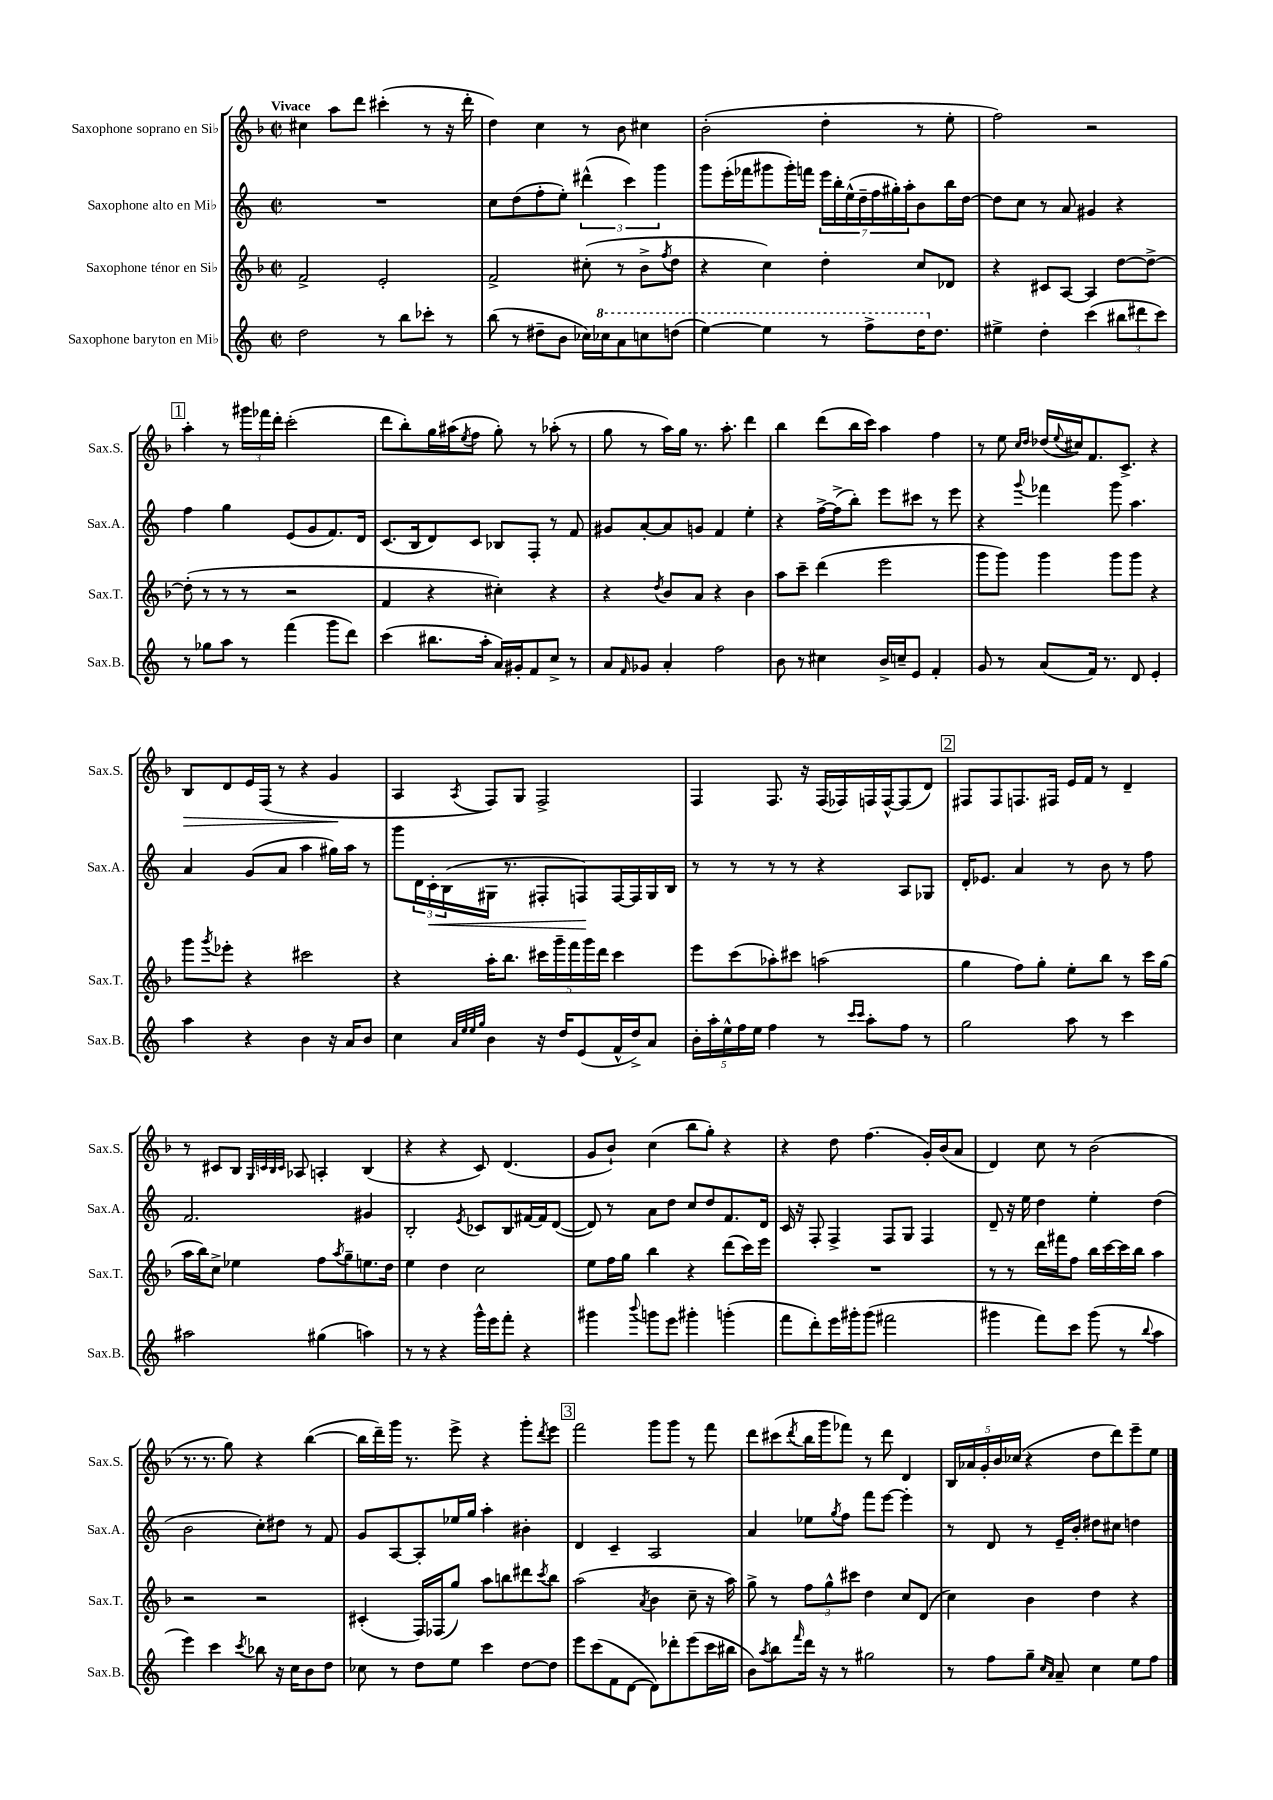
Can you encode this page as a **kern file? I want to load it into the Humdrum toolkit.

**kern	**kern	**kern	**dynam	**kern	**dynam
*part4	*part3	*part2	*part2	*part1	*part1
*staff4	*staff3	*staff2	*staff2	*staff1	*staff1
*I"Saxophone baryton en Mi♭	*I"Saxophone ténor en Si♭	*I"Saxophone alto en Mi♭	*	*I"Saxophone soprano en Si♭	*
*I'Sax.B.	*I'Sax.T.	*I'Sax.A.	*	*I'Sax.S.	*
*clefG2	*clefG2	*clefG2	*	*clefG2	*
*k[]	*k[b-]	*k[]	*	*k[b-]	*
*M2/2	*M2/2	*M2/2	*	*M2/2	*
*met(c|)	*met(c|)	*met(c|)	*	*met(c|)	*
=1	=1	=1	=1	=1	=1
!	!	!	!	!LO:TX:a:B:t=Vivace	!
2dd\	2f^/	1r	.	4cc#X\	.
.	.	.	.	8aa\L	.
.	.	.	.	8ddd\J	.
8r	2e'/	.	.	(4ccc#X'\	.
8bb\L	.	.	.	.	.
8ccc-X'\J	.	.	.	8r	.
8r	.	.	.	16r	.
.	.	.	.	16ddd'\	.
=2	=2	=2	=2	=2	=2
(8bb\	2f^/	8cc\L	.	4dd\)	.
8r	.	(8dd\	.	.	.
8dd#X~\L	.	8ff'\	.	4cc\	.
8b\J	.	8ee'\J)	.	.	.
16cc-X\LL)	(8cc#X'\	(6ddd#X^^\	.	8r	.
*8va	*	*	*	*	*
16ccc-X\J	.	.	.	.	.
8aa\	8r	.	.	8b-\	.
.	.	6ccc\)	.	.	.
8cccn\	8b-^\L	.	.	4cc#X\	.
.	.	6ggg\	.	.	.
.	8qff/	.	.	.	.
(8dddn\J	8dd\J	.	.	.	.
=3	=3	=3	=3	=3	=3
[4eee\)	4r	8ggg\L	.	(2b-'\	.
.	.	(16eee'\L	.	.	.
.	.	16fff-X\J	.	.	.
4eee\]	4cc\)	8ggg#X\	.	.	.
.	.	16ggg#'\L)	.	.	.
.	.	16fffn\JJ	.	.	.
8r	4dd'\	28eee\LL	.	4dd'\	.
.	.	28bb'\	.	.	.
.	.	(28ee^^\	.	.	.
.	.	28dd~\	.	.	.
8fff^\L	.	.	.	.	.
.	.	28ff\	.	.	.
.	.	28gg#X'\)	.	.	.
.	.	28aa'\J	.	.	.
16ddd\K	8cc/L	8b\	.	8r	.
*X8va	*	*	*	*	*
8.dd\J	.	.	.	.	.
.	8d-X/J	16bb\L	.	8ee'\	.
.	.	[16dd\JJ	.	.	.
=4	=4	=4	=4	=4	=4
4ee#X^\	4r	8dd\L]	.	2ff\)	.
.	.	8cc\J	.	.	.
4dd'\	8c#X/L	8r	.	.	.
.	[8A/J	8a/	.	.	.
(4ccc\	4A/]	4g#X/	.	2r	.
12bb#X\L	[8dd\L	4r	.	.	.
12ddd#X\	.	.	.	.	.
.	8dd^\J_	.	.	.	.
12ccc\J)	.	.	.	.	.
!!LO:LB:g=z
!!LO:REH:place=s1:t=1
=5	=5	=5	=5	=5	=5
8r	(8dd'\]	4ff\	.	4aa'\	.
8gg-X\L	8r	.	.	.	.
8aa\J	8r	4gg\	.	8r	.
8r	8r	.	.	24ggg#X\LL	.
.	.	.	.	24fff-X\	.
.	.	.	.	24ddd'\JJ	.
(4fff\	2r	(8e/L	.	(2ccc'\	.
.	.	8g/	.	.	.
8ggg\L	.	8.f/)	.	.	.
8ddd\J)	.	.	.	.	.
.	.	16d/Jk	.	.	.
=6	=6	=6	=6	=6	=6
(4ccc\	4f/	(8.c/L	.	8ddd\L	.
.	.	.	.	8bb-'\)	.
.	.	16B/k	.	.	.
8.bb#X\L	4r	8d/)	.	16gg\L	.
.	.	.	.	(16aa#X\J	.
.	.	.	.	8qee/	.
.	.	8c/J	.	8ff\J	.
16aa'\Jk	.	.	.	.	.
16a/LL)	4cc#X'\)	8B-X/L	.	8gg'\)	.
16g#X'/J	.	.	.	.	.
8f/	.	8F'/J	.	8r	.
8cc^/J	4r	8r	.	(8aa-X'\	.
8r	.	8f/	.	8r	.
=7	=7	=7	=7	=7	=7
8a/L	4r	8g#X/L	.	8gg\	.
16qqf/	.	.	.	.	.
8g-X/J	.	[8a'/	.	8r	.
.	8qdd/	.	.	.	.
4a'/	8b-/L	8a/]	.	16aa\LL)	.
.	.	.	.	16gg\JJ	.
.	8a/J	8gn/J	.	8.r	.
2ff\	4r	4f/	.	.	.
.	.	.	.	8.aa'\	.
.	4b-\	4ee'\	.	4ddd\	.
=8	=8	=8	=8	=8	=8
8b\	8aa\L	4r	.	4bb-\	.
8r	8ccc~\J	.	.	.	.
4cc#X\	(4ddd\	[16ff^\LL	.	(8ddd\L	.
.	.	(16ff^\J]	.	.	.
.	.	8bb'\J)	.	16bb-\L	.
.	.	.	.	16ccc\JJ)	.
16b^/LL	2eee\	8eee\L	.	4aa\	.
16ccn~/J	.	.	.	.	.
8e/J	.	8ccc#X\J	.	.	.
4f'/	.	8r	.	4ff\	.
.	.	8eee\	.	.	.
=9	=9	=9	=9	=9	=9
8g/	8ggg\L	4r	.	8r	.
8r	8ggg\J)	.	.	8ee\	.
.	.	.	.	16qqcc/LL	.
.	.	8qqggg/	.	16qqdd/JJ	.
(8a/L	4ggg\	4fff-X\	.	(16dd-X/LL	.
.	.	.	.	8qqee/	.
.	.	.	.	16cc#X/J)	.
16f/Jk)	.	.	.	8.f/	.
8.r	.	.	.	.	.
.	8ggg\L	8ggg\	.	.	.
.	.	.	.	8.c^/J	.
8d/	8ggg\J	4.aa\	.	.	.
4e'/	4r	.	.	4r	.
!!LO:LB:g=z
=10	=10	=10	=10	=10	=10
!	!	!	!	!	!LO:HP:b
4aa\	8ggg\L	4a/	.	8B-/L	>
.	8qggg/	.	.	.	.
.	8eee-X'\J	.	.	8d/	.
4r	4r	(8g/L	.	16e/L	.
.	.	.	.	(16F/JJ	.
.	.	8a/J	.	8r	.
4b\	2ccc#X\	4aa\	.	4r	.
16r	.	16gg#X\LL)	.	4g/	.
16a/KL	.	16aa\JJ	.	.	.
8b/J	.	8r	.	.	.
.	.	.	.	.	]
=11	=11	=11	=11	=11	=11
4cc\	4r	8ggg\L	.	4A/	.
.	.	24d\L	.	.	.
!	!	!	!LO:HP:b	!	!
.	.	24c'\	<	.	.
.	.	(24B\	.	.	.
32qqa/LLL	.	.	.	.	.
32qqee/	.	.	.	.	.
32qqee/	.	.	.	.	.
32qqgg/JJJ	.	.	.	8qA/	.
4b\	16aa'\KL	16G#X\JJ	.	8F/L)	.
.	8.bb-\J	8.r	.	.	.
.	.	.	.	8G/J	.
16r	20ccc#X\LL	8F#X'/L	.	2F^/	.
.	20ggg~\	.	.	.	.
16dd/KL	.	.	.	.	.
.	20fff\	.	.	.	.
(8e/	.	8Fn/)	.	.	.
.	20ggg\	.	.	.	.
.	20ddd\JJ	.	.	.	.
16f^^/L	4ccc#\	[16F/L	[	.	.
16dd^/J)	.	16F/]	.	.	.
8a/J	.	16G#/	.	.	.
.	.	16B/JJ	.	.	.
=12	=12	=12	=12	=12	=12
20b'\LL	8eee\L	8r	.	4F/	.
20aa'\	.	.	.	.	.
20ee^^\	.	.	.	.	.
.	(8ccc\	8r	.	.	.
20ff\	.	.	.	.	.
20ee\JJ	.	.	.	.	.
4ff\	8aa-X'\)	8r	.	8.F/	.
.	8ccc#X\J	8r	.	.	.
.	.	.	.	16r	.
8r	(2aan\	4r	.	(16F/LL	.
.	.	.	.	16F-X/)	.
16qqccc/LL	.	.	.	.	.
16qqccc/JJ	.	.	.	.	.
8aa'\L	.	.	.	16Fn/	.
.	.	.	.	[16F^^/J	.
8ff\J	.	8A/L	.	(8F/]	.
8r	.	8G-X/J	.	8d/J)	.
!!LO:REH:place=s1:t=2
=13	=13	=13	=13	=13	=13
2gg\	4gg\	16d'/KL	.	8F#X/L	.
.	.	8.e-X/J	.	.	.
.	.	.	.	8F#/	.
.	8ff\L)	4a/	.	8.Fn/	.
.	8gg'\J	.	.	.	.
.	.	.	.	16F#X/Jk	.
8aa\	8ee'\L	8r	.	16e/LL	.
.	.	.	.	16f/JJ	.
8r	8bb-\J	8b\	.	8r	.
4ccc\	8r	8r	.	4d~/	.
.	16ccc\LL	8ff\	.	.	.
.	(16gg\JJ	.	.	.	.
!!LO:LB:g=z
=14	=14	=14	=14	=14	=14
2aa#X\	16aa\LL	2.f/	.	8r	.
.	16bb-\J)	.	.	.	.
.	8cc^\J	.	.	8c#X/L	.
.	4ee-X\	.	.	8B-/J	.
.	.	.	.	32qqG/LLL	.
.	.	.	.	32qqcn/	.
.	.	.	.	32qqB-/	.
.	.	.	.	32qqc/JJJ	.
.	.	.	.	8A-X/	.
(4gg#X\	8ff\L	.	.	4An'/	.
.	8qaa/	.	.	.	.
.	8gg~\	.	.	.	.
4aan\)	8.een\	4g#X/	.	(4B-/	.
.	16dd\Jk	.	.	.	.
=15	=15	=15	=15	=15	=15
8r	4ee\	2B'/	.	4r	.
8r	.	.	.	.	.
4r	4dd\	.	.	4r	.
.	.	8qe/	.	.	.
16ggg^^\LL	2cc\	8c-X/L	.	8c/)	.
16eee\J	.	.	.	.	.
8fff'\J	.	8B/	.	(4.d/	.
4r	.	[16f#X/L	.	.	.
.	.	16f#/J]	.	.	.
.	.	([8d/J	.	.	.
=16	=16	=16	=16	=16	=16
4ggg#X\	8ee\L	8d/])	.	8g/L	.
.	16ff\L	8r	.	8b-`/J)	.
.	16gg\JJ	.	.	.	.
8qqbbb/	.	.	.	.	.
8gggn\L	4bb-\	8a\L	.	(4cc\	.
8eee\J	.	8dd\J	.	.	.
4ggg#X'\	4r	8cc/L	.	8bb-\L	.
.	.	8dd/	.	8gg'\J)	.
(4gggn'\	(8ddd\L	8.f/	.	4r	.
.	16ccc\L)	.	.	.	.
.	16eee\JJ	16d/Jk	.	.	.
=17	=17	=17	=17	=17	=17
8fff\L	1r	16c/	.	4r	.
.	.	16r	.	.	.
8ddd'\)	.	8F'/	.	.	.
16eee\L	.	4F^/	.	8dd\	.
16ggg#X'\J	.	.	.	.	.
(8ggg#\J	.	.	.	(4.ff\	.
2fff#X\	.	8F/L	.	.	.
.	.	8G/J	.	.	.
.	.	4F/	.	16g'/LL)	.
.	.	.	.	(16b-/J	.
.	.	.	.	8a/J	.
=18	=18	=18	=18	=18	=18
4ggg#X\	8r	8d~/	.	4d/)	.
.	8r	16r	.	.	.
.	.	16ee\	.	.	.
8fff\L)	16ddd\LL	4dd\	.	8cc\	.
.	16fff#X\J	.	.	.	.
8ccc\J	8ff\J	.	.	8r	.
(8ggg#\	16bb-\LL	4ee'\	.	(2b-\	.
.	[16ccc\	.	.	.	.
8r	16ccc\]	.	.	.	.
.	16bb-\JJ	.	.	.	.
8qqbb/	.	.	.	.	.
4aa\	4aa\	(4dd\	.	.	.
!!LO:LB:g=z
=19	=19	=19	=19	=19	=19
4eee\)	2r	2b\	.	8.r	.
.	.	.	.	8.r	.
4ccc\	.	.	.	.	.
.	.	.	.	8gg\)	.
8qccc/	.	.	.	.	.
8bb-X\	2r	8cc'\L)	.	4r	.
16r	.	8dd#X\J	.	.	.
16cc\KL	.	.	.	.	.
8b\	.	8r	.	([4bb-\	.
8dd\J	.	8f/	.	.	.
=20	=20	=20	=20	=20	=20
8cc-X\	(4c#X'/	8g/L	.	16bb-\LL]	.
.	.	.	.	16ddd~\)	.
8r	.	[8A/	.	16ggg\JJ	.
.	.	.	.	8.r	.
8dd\L	16F/LL)	8A'/]	.	.	.
.	(16F-X/J	.	.	.	.
8ee\J	8gg/J)	16ee-X/L	.	8eee^\	.
.	.	16gg/JJ	.	.	.
4ccc\	8aa\L	4aa'\	.	4r	.
.	8bbn\	.	.	.	.
[8dd\L	8ddd#X\	4b#X'\	.	8ggg'\L	.
.	8qccc/	.	.	8qddd/	.
8dd\J]	8bb\J	.	.	8eee\J	.
!!LO:REH:place=s1:t=3
=21	=21	=21	=21	=21	=21
8eee\L	(2aa\	4d/	.	2fff\	.
(8ccc\	.	.	.	.	.
8f\	.	4c~/	.	.	.
[8d\J	.	.	.	.	.
.	8qa/	.	.	.	.
8d\L])	4b-\	2A/	.	8ggg\L	.
8ddd-X'\	.	.	.	8ggg\J	.
(8eee\	8cc~\	.	.	8r	.
16ccc\L	16r	.	.	8fff\	.
16bb#X\JJ	16aa\)	.	.	.	.
=22	=22	=22	=22	=22	=22
8b\L)	8gg^\	4a/	.	8ddd\L	.
8qaa/	.	.	.	.	.
8bb\	8r	.	.	(8ccc#X\	.
16qqfff/	.	.	.	8qddd/	.
16ddd\Jk	12ff\L	8ee-X\L	.	16bb-\L	.
16r	.	.	.	16ggg\J	.
.	12gg^^\	.	.	.	.
.	.	8qgg/	.	.	.
8r	.	8ff\J	.	8fff-X\J)	.
.	12ccc#X\J	.	.	.	.
2gg#X\	4dd\	8fff\L	.	8r	.
.	.	[8eee\J	.	8ddd\	.
.	8cc/L	4eee'\]	.	4d/	.
.	(8d/J	.	.	.	.
=23	=23	=23	=23	=23	=23
8r	4cc\)	8r	.	20B-/LL	.
.	.	.	.	20a-X/	.
.	.	.	.	20g'/	.
8ff\L	.	8d/	.	.	.
.	.	.	.	20b-/	.
.	.	.	.	(20cc-X/JJ	.
8gg~\J	4b-\	8r	.	4r	.
16qqcc/LL	.	.	.	.	.
16qqa/JJ	.	.	.	.	.
8a~/	.	16e~/LL	.	.	.
.	.	16b'/JJ	.	.	.
4cc\	4dd\	8dd#X\L	.	8dd\L	.
.	.	8cc#X\J	.	8ddd\)	.
8ee\L	4r	4ddn\	.	8eee~\	.
8ff\J	.	.	.	8ee\J	.
==	==	==	==	==	==
*-	*-	*-	*-	*-	*-
